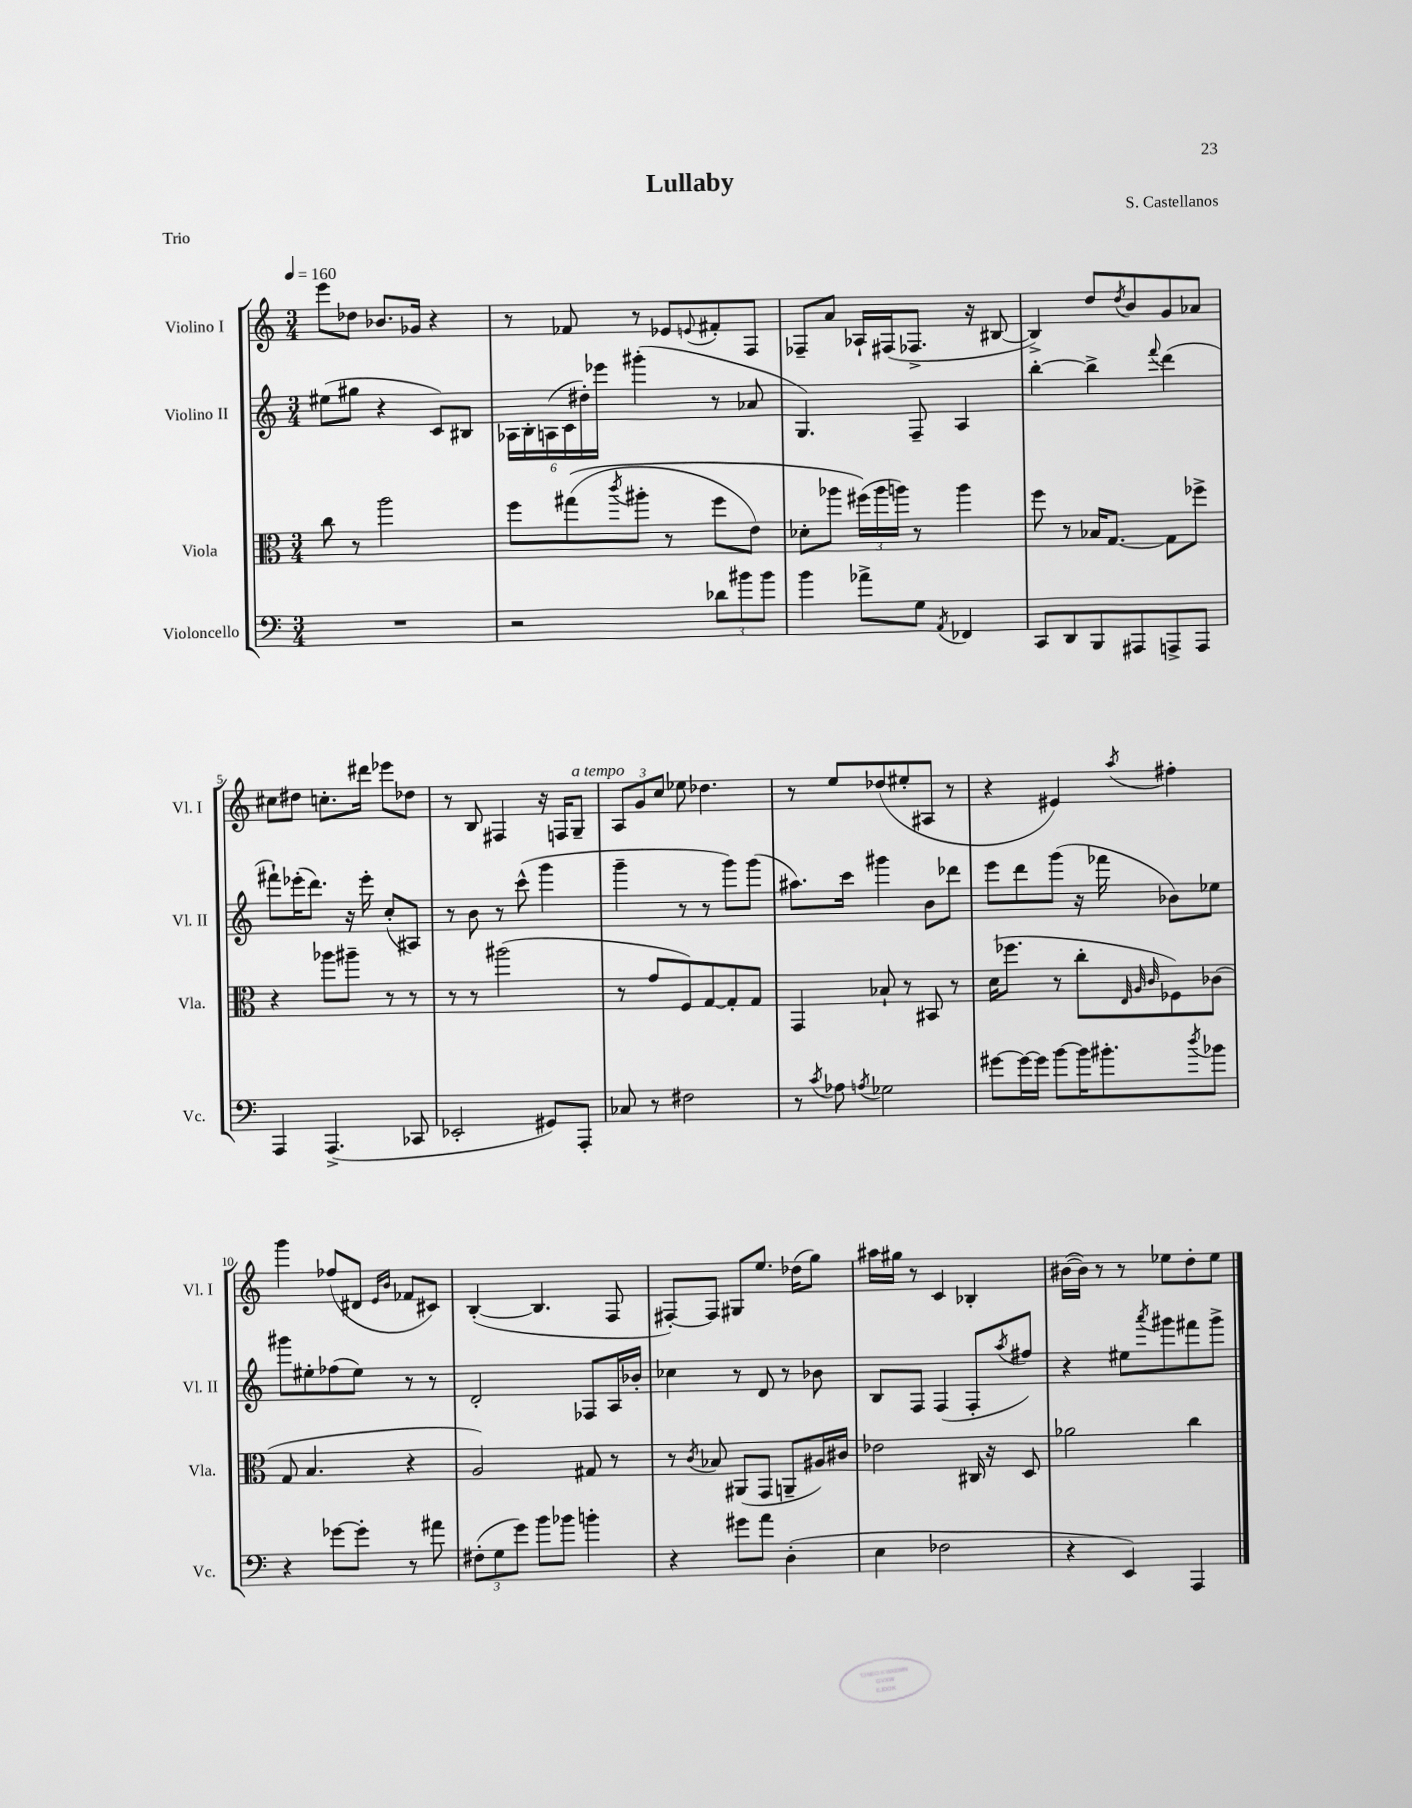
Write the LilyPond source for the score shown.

\header { title = "Lullaby" composer = "S. Castellanos" piece = "Trio" }
<<
\new StaffGroup <<
\new Staff = "s0" \with { instrumentName = "Violino I" shortInstrumentName = "Vl. I" } {
    \clef treble \key c \major \numericTimeSignature \time 3/4 \tempo 4 = 160
    e'''8 des''8 bes'8. ges'16 r4 |
    r8 fes'8 r8 ees'8 \appoggiatura { e'8 } fis'8-. f8 |
    fes8-- a'8 aes16-! fis16( fes8.-> r16 bis8~ |
    bis4->) d''8 \acciaccatura { d''8 } b'8 g'8 aes'8 |
    cis''8 dis''8 c''8.-. dis'''16 ees'''8 des''8 |
    r8 b8 fis4 r16 f16 g8--^\markup { \italic "a tempo" } |
    \tuplet 3/2 { a8 g'8 c''8 } ees''8 des''4. |
    r8 e''8 des''8( eis''8-. ais8 r8 |
    r4 eis'4) \acciaccatura { a''8 } fis''4-. |
    g'''4 fes''8( dis'8 \grace { e'16 b'16 } fes'8 cis'8) |
    b4~-.( b4. f8 |
    fis8~-.) fis8 gis8 e''8. des''16( g''8) |
    ais''16 gis''16 r8 c'4 bes4-. |
    bis'16~( bis'16) r8 r8 ees''8 d''8-. ees''8 \bar "|." |
}
\new Staff = "s1" \with { instrumentName = "Violino II" shortInstrumentName = "Vl. II" } {
    \clef treble \key c \major \numericTimeSignature \time 3/4
    eis''8( gis''8 r4 c'8) bis8 |
    \tuplet 6/4 { aes16 b16-. a16( c'16 dis''16-.) ees'''16 } gis'''4-.( r8 aes'8 |
    g4.) f8-- a4 |
    b''4~-. b''4-> \appoggiatura { f'''8 } d'''4( |
    fis'''8-!) ees'''16-.( d'''8.) r16 ees'''16-. c''8-.( ais8) |
    r8 b'8 r8 c'''8-^( g'''4 |
    g'''4-- r8 r8 g'''8) g'''8( |
    ais''8.) c'''16 gis'''4 b'8 des'''8 |
    e'''8 d'''8 g'''8( r16 fes'''16 bes'8) ees''8 |
    gis'''8 eis''8-. fes''8( eis''8) r8 r8 |
    d'2-. fes8 a16 bes'16-. |
    ces''4 r8 d'8 r8 bes'8 |
    b8 f8 f4( f8-. \acciaccatura { a''8 } fis''8) |
    r4 eis''8 \acciaccatura { a'''8 } gis'''8 fis'''8 gis'''8-> \bar "|." |
}
\new Staff = "s2" \with { instrumentName = "Viola" shortInstrumentName = "Vla." } {
    \clef alto \key c \major \numericTimeSignature \time 3/4
    c''8 r8 a''2 |
    f''8 gis''8(\( \acciaccatura { c'''8 } ais''8-. r8 f''8 e'8) |
    des'8-. aes''8 \tuplet 3/2 { fis''16(\) aes''16 a''16) } r8 a''4 |
    f''8 r8 bes16 g8.~ g8 fes''8-> |
    r4 aes''8 ais''8-- r8 r8 |
    r8 r8 ais''2( |
    r8 g'8 f8) g8~ g8-. g8 |
    g,4 bes8-! r8 bis,8 r8 |
    d'16( fes''8. r8 c''8-. \grace { e32 a32 c'32 } fes8) ces'8( |
    g8 b4. r4 |
    a2) gis8 r8 |
    r8 \acciaccatura { c'8 } bes8 ais,8( g,8 a,8-- ais16) cis'16 |
    ees'2 cis16 r16 d8 |
    aes'2 c''4 \bar "|." |
}
\new Staff = "s3" \with { instrumentName = "Violoncello" shortInstrumentName = "Vc." } {
    \clef bass \key c \major \numericTimeSignature \time 3/4
    R2. |
    r2 \tuplet 3/2 { des'8 bis'8 bis'8 } |
    b'4 aes'8-> g8 \acciaccatura { a,8 } fes,4 |
    c,8 d,8 b,,8 ais,,8 a,,8-> a,,8 |
    a,,4 a,,4.->( ces,8 |
    ees,2-. gis,8) a,,8-. |
    ces8 r8 fis2 |
    r8 \acciaccatura { c'8 } aes8 \acciaccatura { a8 } ges2 |
    gis'8~ gis'16~ gis'16 b'8~ b'16 bis'8.-. \acciaccatura { d''8 } bes'8 |
    r4 ges'8~ ges'8-. r8 ais'8 |
    \tuplet 3/2 { fis8-.( g8 g'8) } b'8 bes'8 b'4-. |
    r4 gis'8 a'8 d4-.( |
    e4 fes2 |
    r4 e,4) a,,4 \bar "|." |
}
>>
>>
